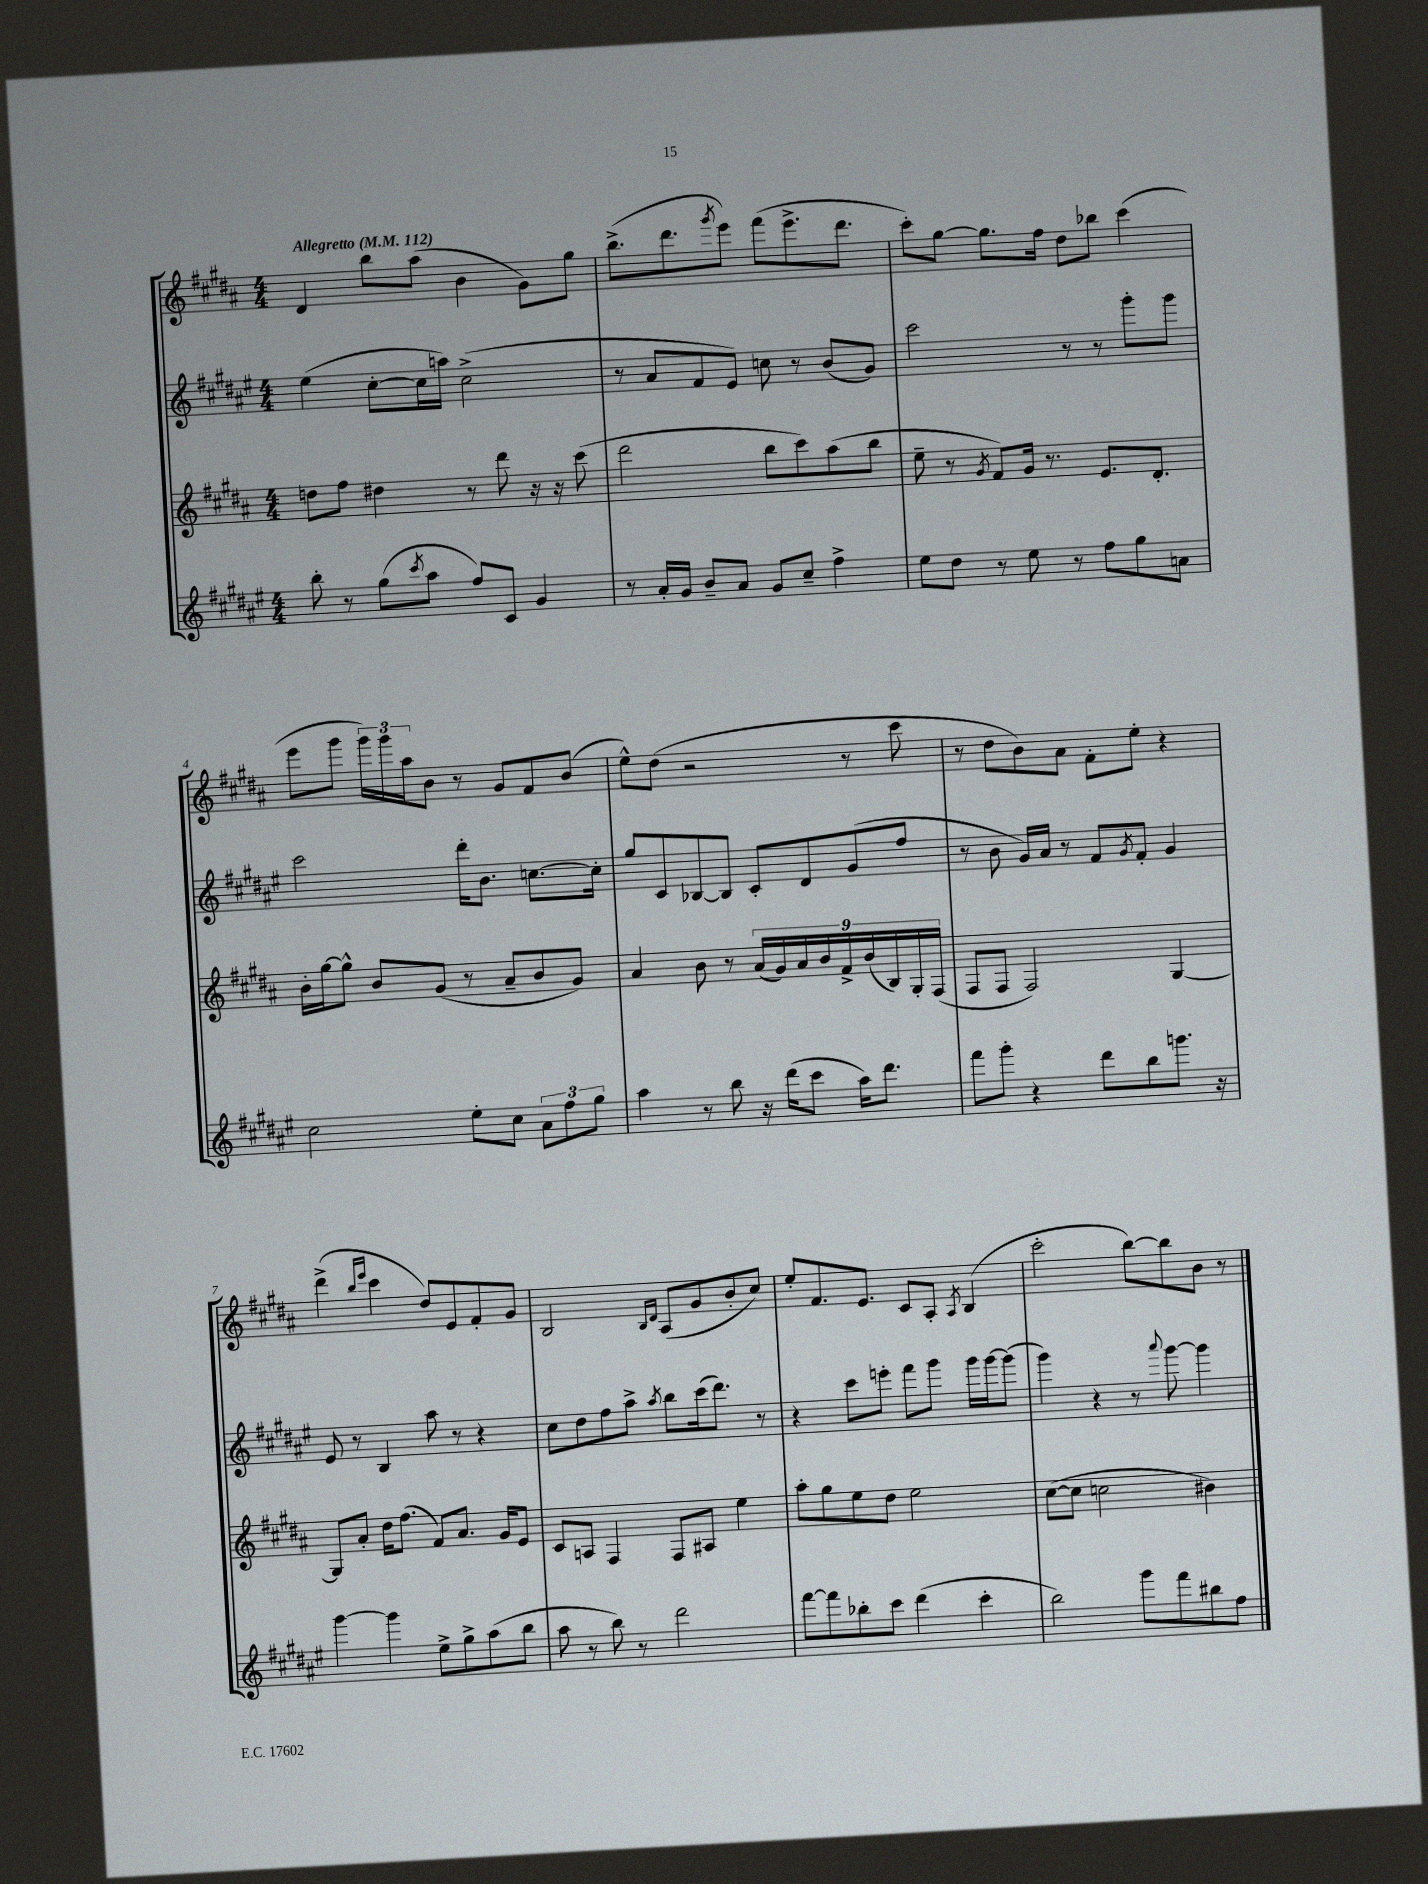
<<
\new StaffGroup <<
\new Staff = "s0" {
    \clef treble \key b \major \numericTimeSignature \time 4/4 \tempo "Allegretto" 4 = 112
    dis'4 b''8 ais''8( b'4 gis'8) gis''8 |
    b''8.->( dis'''8. \acciaccatura { gis'''8 } e'''8) fis'''8( e'''8.-> dis'''8. |
    cis'''8-.) gis''8~ gis''8. fis''16 dis''8 bes''8 cis'''4( |
    e'''8 gis'''8 \tuplet 3/2 { gis'''16) gis'''16 ais''16 } b'8 r8 gis'8 fis'8 b'8( |
    e''8-^) dis''8( r2 r8 cis'''8 |
    r8 dis''8 b'8) ais'8 fis'8-. e''8-. r4 |
    dis'''4->( \grace { b''16 e'''16 } cis'''4 dis''8) e'8 fis'8-. gis'8 |
    b2 \grace { b16 dis'16 } ais8( gis'8 b'8-. cis''8) |
    e''8-. fis'8. e'8. cis'8 ais8-. \acciaccatura { ais8 } b4( |
    cis'''2-. b''8~) b''8 b'8 r8 \bar "|." |
}
\new Staff = "s1" {
    \clef treble \key fis \major \numericTimeSignature \time 4/4
    eis''4( cis''8~-. cis''16 a''16) cis''2->( |
    r8 ais'8 fis'8 eis'8) c''8 r8 b'8( gis'8) |
    cis'''2 r8 r8 gis'''8-. gis'''8 |
    cis'''2 dis'''16-. b'8. c''8.~ c''16-. |
    gis''8 cis'8 bes8~ bes8 cis'8-. dis'8 gis'8( fis''8 |
    r8 b'8 gis'16) ais'16 r8 fis'8 \acciaccatura { gis'8 } fis'8-. gis'4 |
    eis'8 r8 b4 ais''8 r8 r4 |
    cis''8 dis''8 fis''8 ais''8-> \acciaccatura { ais''8 } b''8 cis'''16( dis'''8.) r8 |
    r4 cis'''8 e'''8-. fis'''8 gis'''8 gis'''16 gis'''16~ gis'''8( |
    gis'''4) r4 r8 \appoggiatura { ais'''8 } gis'''8~ gis'''4 \bar "|." |
}
\new Staff = "s2" {
    \clef treble \key b \major \numericTimeSignature \time 4/4
    d''8 fis''8 dis''4 r8 dis'''8 r16 r16 cis'''8( |
    dis'''2 b''8 cis'''8) ais''8( b''8 |
    e''8-- r8 \acciaccatura { gis'8 } fis'8) gis'16 r8. e'8. dis'8.-. |
    b'16-. gis''16~ gis''8-^ b'8 gis'8( r8 ais'8-- b'8 gis'8) |
    ais'4 b'8 r8 \tuplet 9/8 { ais'16( gis'16) ais'16 b'16 fis'16-> b'16( b16) gis16-. fis16( } |
    fis8 fis8 fis2) gis4~ |
    gis8 ais'8-. dis''16 fis''8.( fis'8) ais'8. gis'16 e'8 |
    cis'8 a8 fis4 fis8 ais8 e''4 |
    ais''8-. gis''8 e''8 dis''8 e''2 |
    cis''8~( cis''8 c''2 bis'4) \bar "|." |
}
\new Staff = "s3" {
    \clef treble \key fis \major \numericTimeSignature \time 4/4
    b''8-. r8 gis''8( \acciaccatura { cis'''8 } ais''8 fis''8) cis'8 gis'4 |
    r8 ais'16-. gis'16 b'8-- ais'8 gis'8 cis''8-- fis''4-> |
    eis''8 dis''8 r8 eis''8 r8 fis''8 gis''8 a'8 |
    cis''2 eis''8-. cis''8 \tuplet 3/2 { ais'8 fis''8 gis''8 } |
    ais''4 r8 b''8 r16 dis'''16( cis'''8 ais''16) dis'''8. |
    fis'''8 gis'''8-. r4 dis'''8 b''8 g'''8. r16 |
    gis'''4~ gis'''4 eis''8-> gis''8-> ais''8( b''8 |
    ais''8 r8 b''8) r8 dis'''2 |
    fis'''8~ fis'''8 bes''8-. cis'''8 dis'''4( cis'''4-. |
    b''2) gis'''8 fis'''8 bis''8 fis''8 \bar "|." |
}
>>
>>
